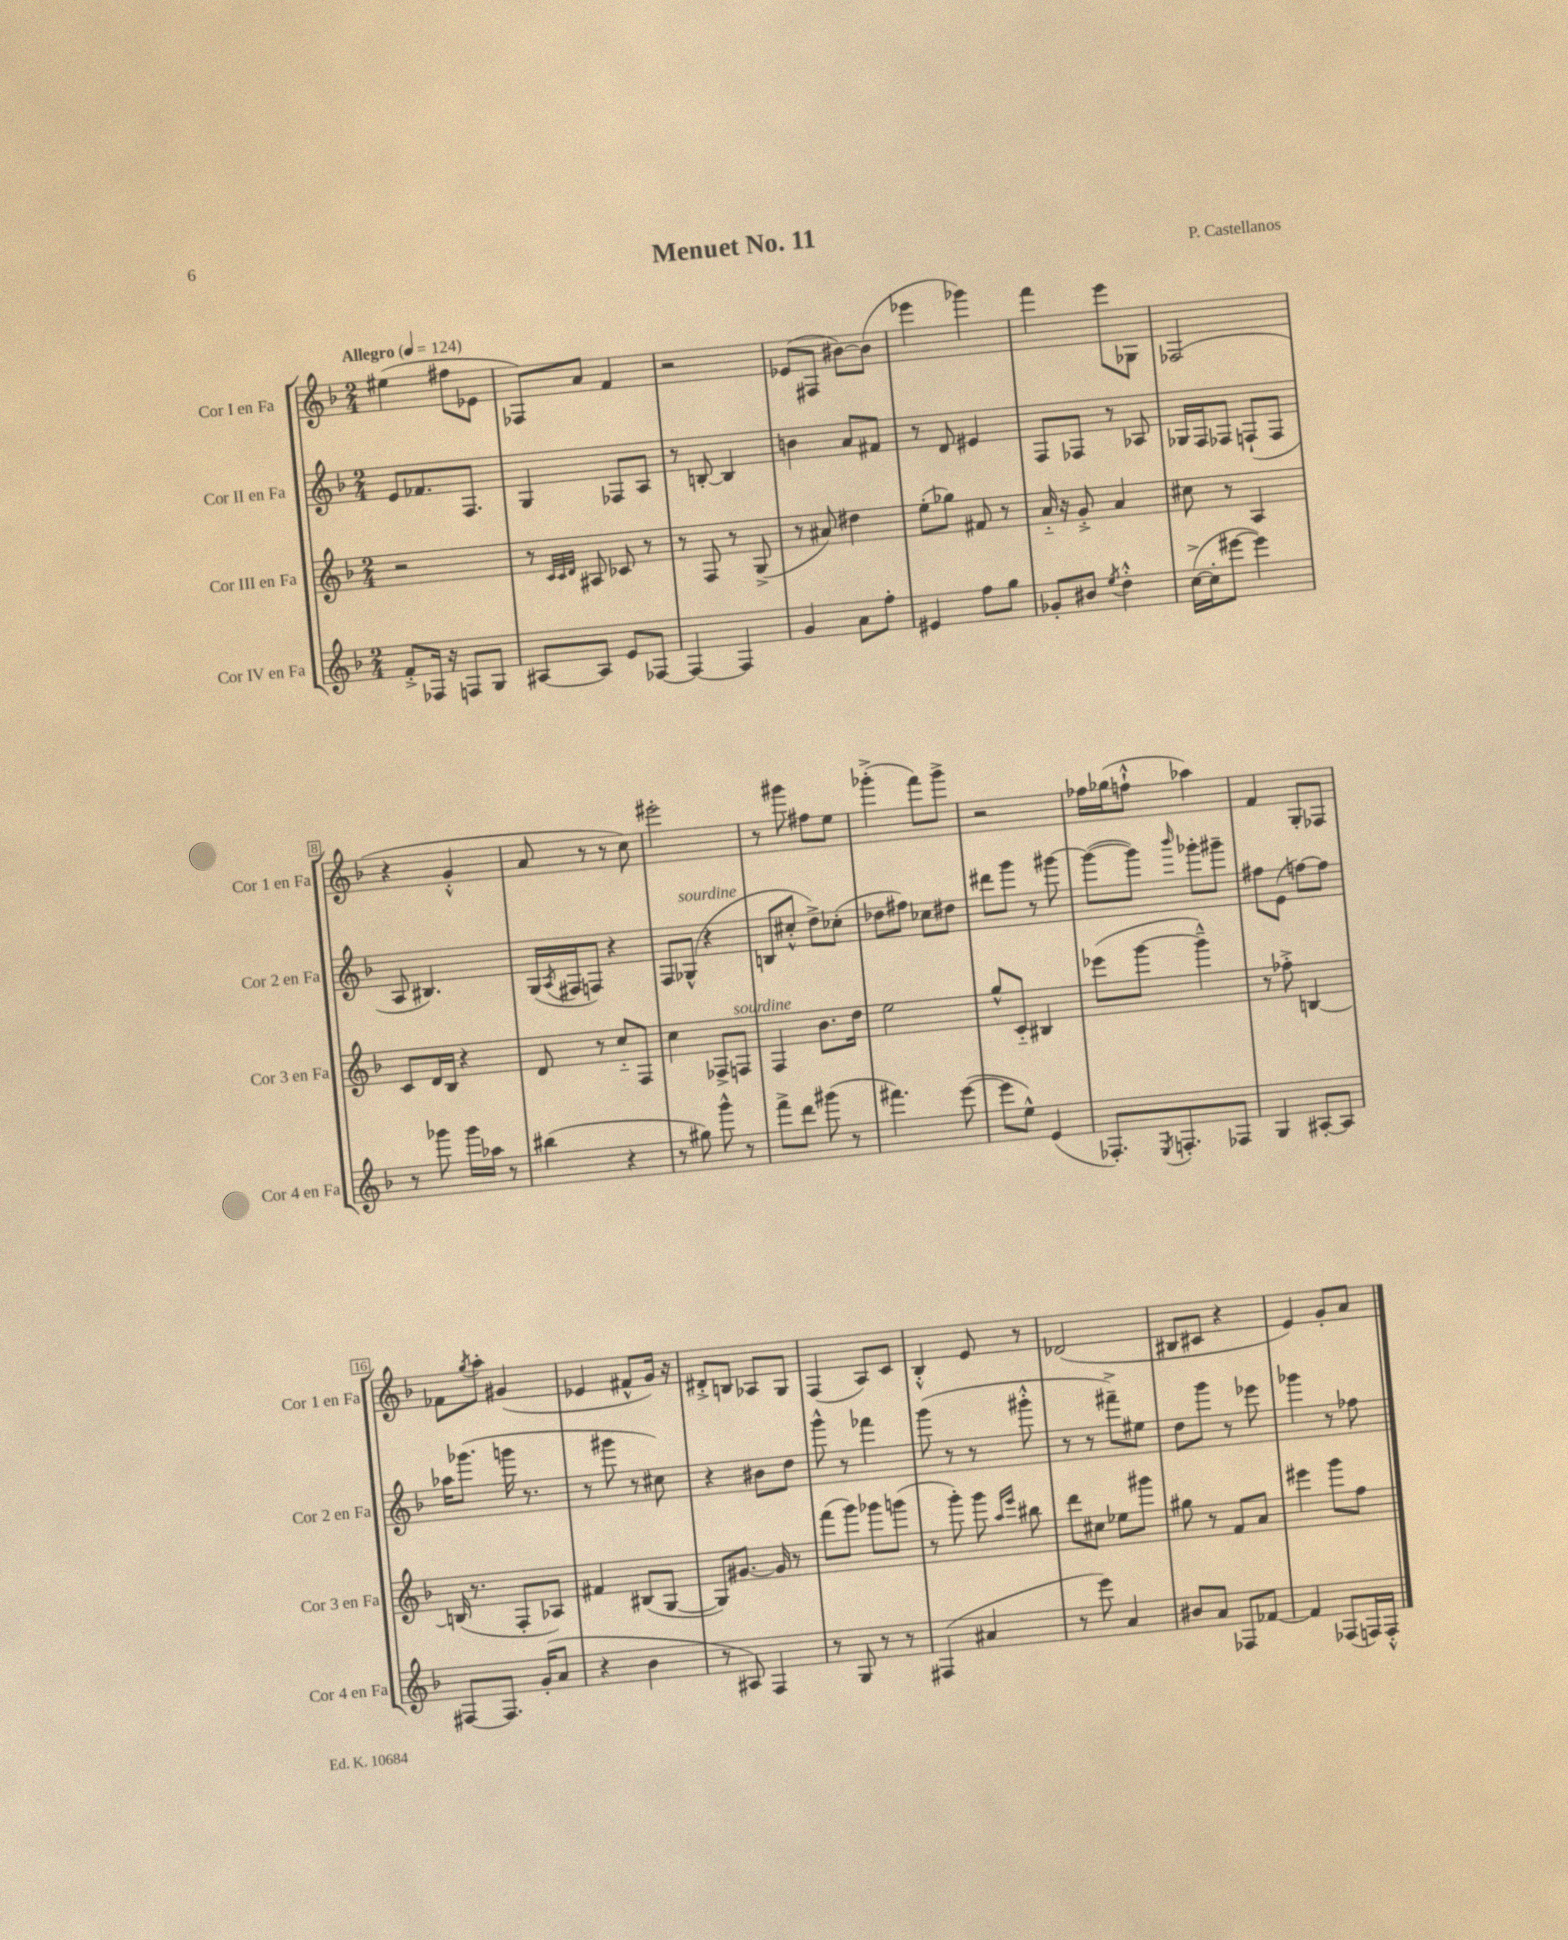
\header { title = "Menuet No. 11" composer = "P. Castellanos" }
<<
\new StaffGroup <<
\new Staff = "s0" \with { instrumentName = "Cor I en Fa" shortInstrumentName = "Cor 1 en Fa" } {
    \clef treble \key f \major \numericTimeSignature \time 2/4 \tempo "Allegro" 4 = 124
    eis''4( fis''8 ees'8 |
    fes8) a'8 f'4 |
    r2 |
    ees'8( fis8 bis'8~) bis'8( |
    ees'''4 ges'''4) |
    f'''4 e'''8 ges8 |
    fes2( |
    r4 g'4-.-^ |
    a'8 r8 r8 c''8) |
    eis'''2-. |
    r8 gis'''8 fis''8 e''8 |
    ges'''4-.->( f'''8) ges'''8-> |
    r2 |
    fes''16 ges''16( f''8-!-^ aes''4) |
    f'4 g8-. fes8 |
    fes'8 \acciaccatura { g''8 } a''8-. gis'4( |
    ees'4 fis'8-^ g'16) r16 |
    dis'8-.-> b8 aes8 g8 |
    f4( a8) c'8 |
    bes4-.-^ e'8 r8 |
    des'2( |
    bis8 cis'8 r4 |
    e'4) g'8-. a'8 \bar "|." |
}
\new Staff = "s1" \with { instrumentName = "Cor II en Fa" shortInstrumentName = "Cor 2 en Fa" } {
    \clef treble \key f \major \numericTimeSignature \time 2/4
    e'8 fes'8. f8. |
    g4 fes8 a8 |
    r8 b8~-. b4 |
    b'4 a'8 fis'8 |
    r8 d'8 eis'4 |
    f8 fes8 r8 aes8 |
    ges16 f16 fes8 f8-!( f8 |
    a8 bis4.) |
    g16( \acciaccatura { a8 } fis16 f8) r4 |
    f8 ges8-^^\markup { \italic "sourdine" }( r4 |
    b8 cis''8-.-^ d''8->) ces''8-.( |
    des''8 fis''8) ces''8 dis''8 |
    dis'''8 g'''8 r8 gis'''8~ |
    gis'''8~( gis'''8) \grace { bes'''16 } ges'''8-. gis'''8-- |
    fis''8 e'8( f''8~) f''8 |
    aes''16 ges'''8.( g'''16 r8. |
    r8 gis'''8 r8 cis''8) |
    r4 bis'8 d''8 |
    g'''8-^ r8 fes'''4 |
    g'''8( r8 r8 gis'''8-.-^ |
    r8 r8 fis'''8--->) eis''8 |
    d''8 g'''8 r8 ees'''8 |
    ges'''4 r8 fes''8 \bar "|." |
}
\new Staff = "s2" \with { instrumentName = "Cor III en Fa" shortInstrumentName = "Cor 3 en Fa" } {
    \clef treble \key f \major \numericTimeSignature \time 2/4
    r2 |
    r8 \grace { c'32 c'32 d'32 } ais8 ces'8 r8 |
    r8 f8 r8 g8->( |
    r8 ais'8) dis''4 |
    e''8-.( ges''8) fis'8 r8 |
    a'16-_ r16 g'8-.-> a'4 |
    cis''8 r8 a4 |
    c'8 d'16 bes16 r4 |
    d'8 r8 c''8-_ f8 |
    c''4 fes8-> f8^\markup { \italic "sourdine" } |
    f4 bes'8. d''16 |
    e''2 |
    g''8-^ c'8-_ bis4 |
    ees'''8( g'''8~ g'''4---^) |
    r8 fes''8-.-> b4~ |
    b16( r8. f8-. aes8) |
    fis'4 bis8( g8~ |
    g8) gis'8.~ gis'16 r8 |
    f'''8( g'''8) ges'''8 g'''8( |
    r8 g'''8-.) g'''8 \grace { a''16 e'''16 } bis''8 |
    d'''8 cis''8 ees''8 gis'''8 |
    gis''8 r8 f'8 a'8 |
    eis'''4 g'''8 f''8 \bar "|." |
}
\new Staff = "s3" \with { instrumentName = "Cor IV en Fa" shortInstrumentName = "Cor 4 en Fa" } {
    \clef treble \key f \major \numericTimeSignature \time 2/4
    f'8-.-> fes16 r16 f8 g8 |
    ais8~ ais8 e'8 fes8~ |
    fes4~ fes4 |
    g'4 a'8 f''8-. |
    eis'4 f''8 g''8 |
    ges'8-. bis'8 \acciaccatura { e''8 } d''4-.-^ |
    c''16~->( c''16-. eis'''8~ eis'''4) |
    r8 ges'''8 ges'''16 aes''16 r8 |
    bis''4( r4 |
    r8 gis''8) g'''8-^ r8 |
    f'''8-> d'''8 gis'''8( r8 |
    fis'''4.) e'''8~( |
    e'''8 e''8-^) e'4( |
    fes8.-.) \acciaccatura { e8 } f8.-. fes8 |
    g4 ais8~-. ais8 |
    fis8~ fis8. g'16-.( a'8 |
    r4 bes'4 |
    r8 ais8) f4 |
    r8 g8 r8 r8 |
    fis4( ais'4 |
    r8 e'''8) a'4 |
    bis'8 a'8 fes8 fes'8~ |
    fes'4 fes8( f16) f16-.-^ \bar "|." |
}
>>
>>
\layout { \context { \Score \override BarNumber.stencil = #(make-stencil-boxer 0.1 0.3 ly:text-interface::print) } }
